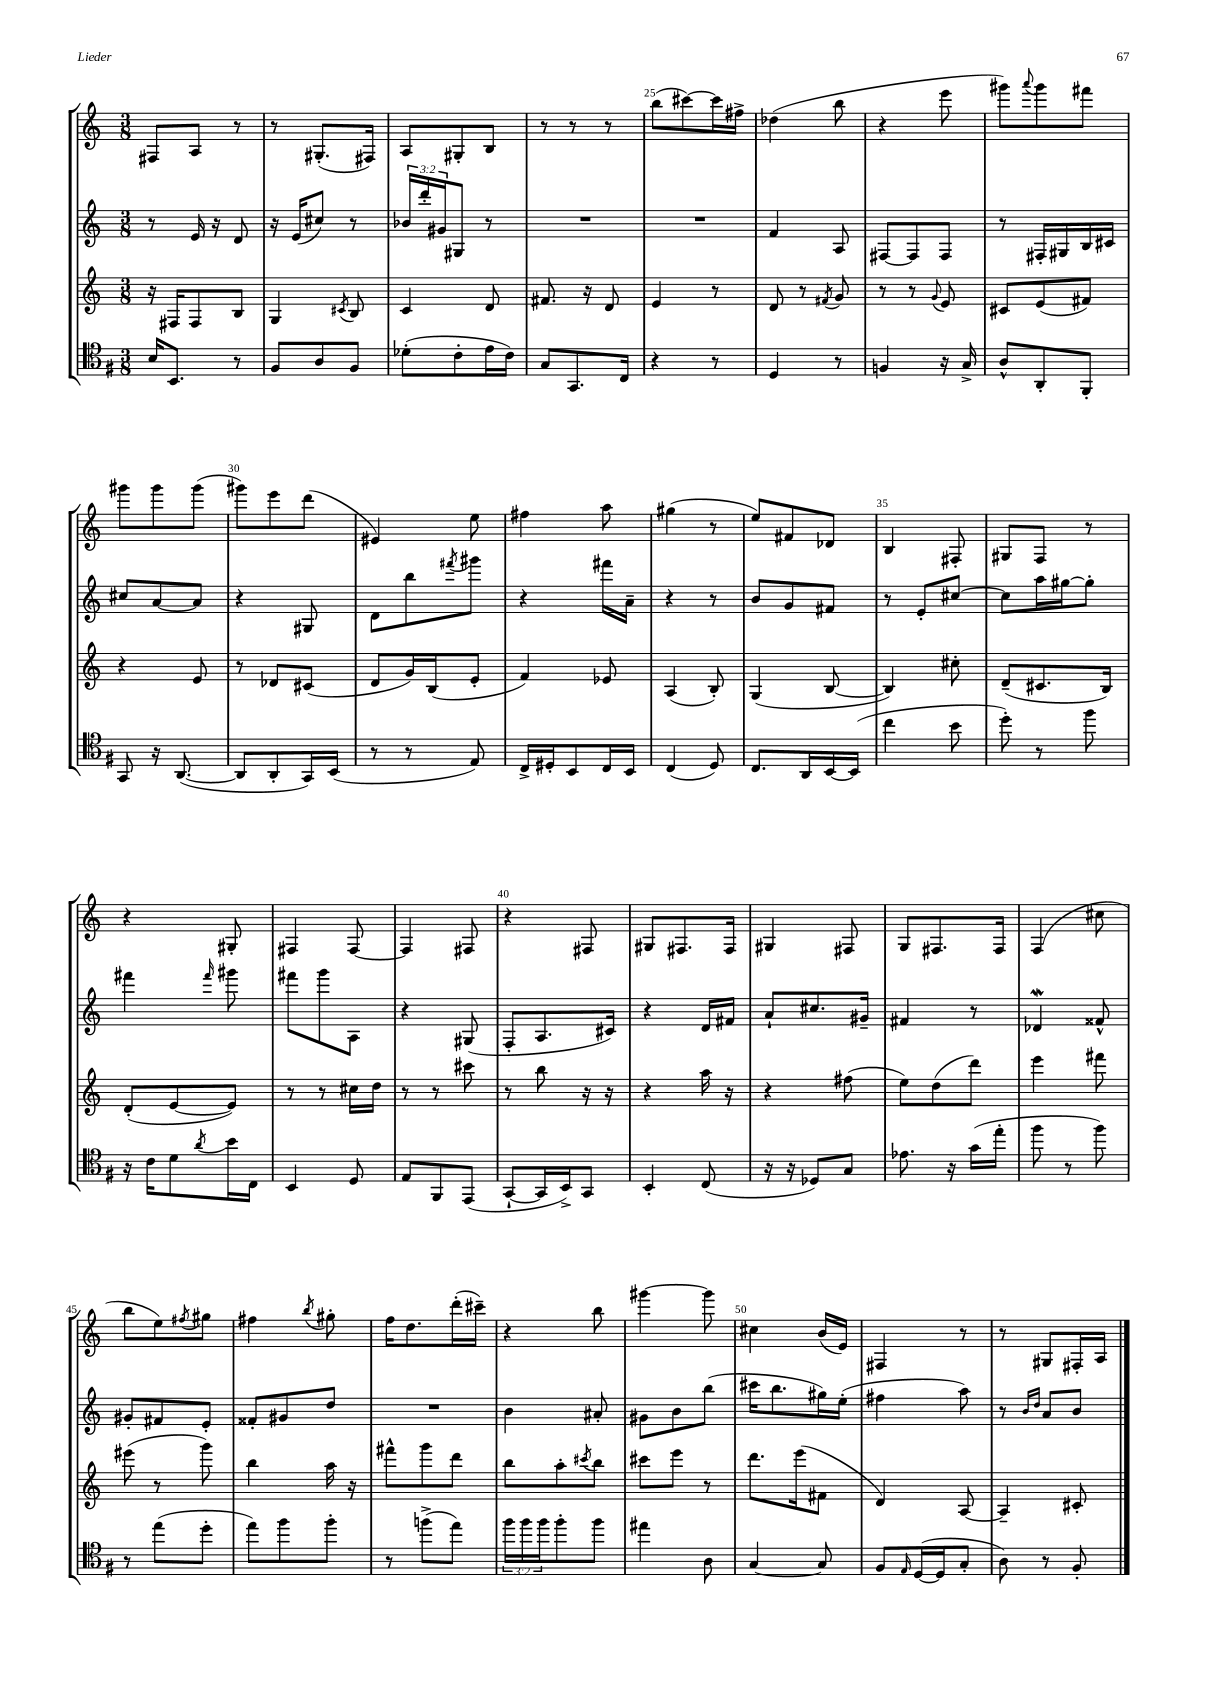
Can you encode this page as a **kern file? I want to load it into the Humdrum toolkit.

**kern	**kern	**kern	**kern
*staff4	*staff3	*staff2	*staff1
*clefC4	*clefG2	*clefG2	*clefG2
*k[f#]	*k[]	*k[]	*k[]
*M3/8	*M3/8	*M3/8	*M3/8
16B	16r	8r	8F#
8.BB	16F#	.	.
.	8F#	16e	8A
.	.	16r	.
8r	8B	8d	8r
=	=	=	=
8F#	4G	16r	8r
.	.	(16e	.
8A	.	8cc#)	(8.G#'
.	8qc#	.	.
8F#	8B	8r	.
.	.	.	16F#)
=	=	=	=
(8d-'	4c	24b-	8A
.	.	24ddd'	.
.	.	24g#	.
8c'	.	8G#	8G#'
16e	8d	8r	8B
16c)	.	.	.
=	=	=	=
8G	8.f#	4.r	8r
8.GG	.	.	8r
.	16r	.	.
.	8d	.	8r
16C	.	.	.
=	=	=	=
4r	4e	4.r	(8bb
.	.	.	[8ccc#)
8r	8r	.	16ccc#]
.	.	.	16ff#^
=	=	=	=
4D	8d	4f	(4dd-
.	8r	.	.
.	8qf#	.	.
8r	8g	8A	8bb
=	=	=	=
4F	8r	[8F#	4r
.	8r	8F#]	.
.	8qqg	.	.
16r	8e	8F#	8eee
16G^	.	.	.
=	=	=	=
8A^^	8c#	8r	8ggg#)
.	.	.	8qqaaa
8AA'	(8e	16F#'	8ggg#
.	.	16G#	.
8FF#'	8f#)	16B	8fff#
.	.	16c#	.
=	=	=	=
8GG	4r	8cc#	8ggg#
16r	.	[8a	8ggg#
([8.AA	.	.	.
.	8e	8a]	(8ggg#
=	=	=	=
8AA]	8r	4r	8ggg#)
8AA'	8d-	.	8eee
16GG)	(8c#	8G#	(8ddd
(16BB	.	.	.
=	=	=	=
8r	8d	8d	4e#)
8r	16g)	8bb	.
.	(16B	.	.
.	.	8qfff#	.
8E)	8e'	8ggg#	8ee
=	=	=	=
16C^	4f)	4r	4ff#
16D#'	.	.	.
8BB	.	.	.
16C	8e-	16fff#	8aa
16BB	.	16a~	.
=	=	=	=
(4C	(4A	4r	(4gg#
8D)	8B')	8r	8r
=	=	=	=
8.C	(4G	8b	8ee)
.	.	8g	8f#
16AA	.	.	.
[16BB	[8B	8f#	8d-
(16BB]	.	.	.
=	=	=	=
4cc	4B])	8r	4B
.	.	8e'	.
8b	8cc#'	[8cc#	8F#'
=	=	=	=
8dd')	(8d~	8cc#]	8G#
8r	8.c#	16aa	8F
.	.	[16gg#	.
8ff#	.	8gg#']	8r
.	16B)	.	.
=	=	=	=
16r	(8d'	4fff#	4r
16c	.	.	.
8d	[8e	.	.
8qa	.	16qqfff#	.
16b	8e])	8ggg#	8G#'
16C	.	.	.
=	=	=	=
4BB	8r	8fff#	4F#
.	8r	8ggg	.
8D	16cc#	8A	[8F#
.	16dd	.	.
=	=	=	=
8E	8r	4r	4F#]
8FF#	8r	.	.
(8EE	8ccc#	(8G#	8F#
=	=	=	=
[8GG`	8r	8F'	4r
16GG]	8bb	8.A	.
16BB^)	.	.	.
8GG	16r	.	8F#
.	16r	16c#)	.
=	=	=	=
4BB'	4r	4r	8G#
.	.	.	8.F#
(8C	16aa	16d	.
.	16r	16f#	16F#
=	=	=	=
16r	4r	8a`	4G#
16r	.	.	.
8D-)	.	8.cc#	.
8G	(8ff#	.	8F#
.	.	16g#~	.
=	=	=	=
8.e-	8ee)	4f#	8G
.	(8dd	.	8.F#
16r	.	.	.
(16g	8ddd)	8r	.
16ee'	.	.	16F#
=	=	=	=
8ff#	4eee	4d-	(4F
8r	.	.	.
8ff#)	8fff#	8f##^^	8cc#
=	=	=	=
8r	(8eee#	8g#'	8bb
(8ee	8r	8f#	8ee)
.	.	.	8qff#
8dd'	8ggg)	8e'	8gg#
=	=	=	=
8ee)	4bb	8f##'	4ff#
8ff#	.	8g#	.
.	.	.	8qbb
8ff#'	16aa	8dd	8gg#'
.	16r	.	.
=	=	=	=
8r	8fff#^^	4.r	16ff
.	.	.	8.dd
(8ff^	8ggg	.	.
8ee)	8ddd	.	(16ddd'
.	.	.	16ccc#~)
=	=	=	=
24ff#	8bb	4b	4r
24ff#	.	.	.
24ff#	.	.	.
8ff#'	8aa'	.	.
.	8qccc#	.	.
8ff#	8bb	8a#'	8bb
=	=	=	=
4ee#	8ccc#	8g#	[4ggg#
.	8eee	8b	.
8A	8r	(8bb	8ggg#]
=	=	=	=
[4G	8.ddd	16ccc#	4cc#
.	.	8.bb	.
.	(16eee	.	.
8G]	8f#	16gg#)	(16b
.	.	(16ee'	16e)
=	=	=	=
8F#	4d)	4ff#	4F#
16qqE	.	.	.
([16D	.	.	.
16D]	.	.	.
8G'	[8A	8aa)	8r
=	=	=	=
8A)	4A~]	8r	8r
.	.	16qqb	.
.	.	16qqdd	.
8r	.	8a	8G#
8F#'	8c#'	8b	16F#'
.	.	.	16A
==	==	==	==
*-	*-	*-	*-
